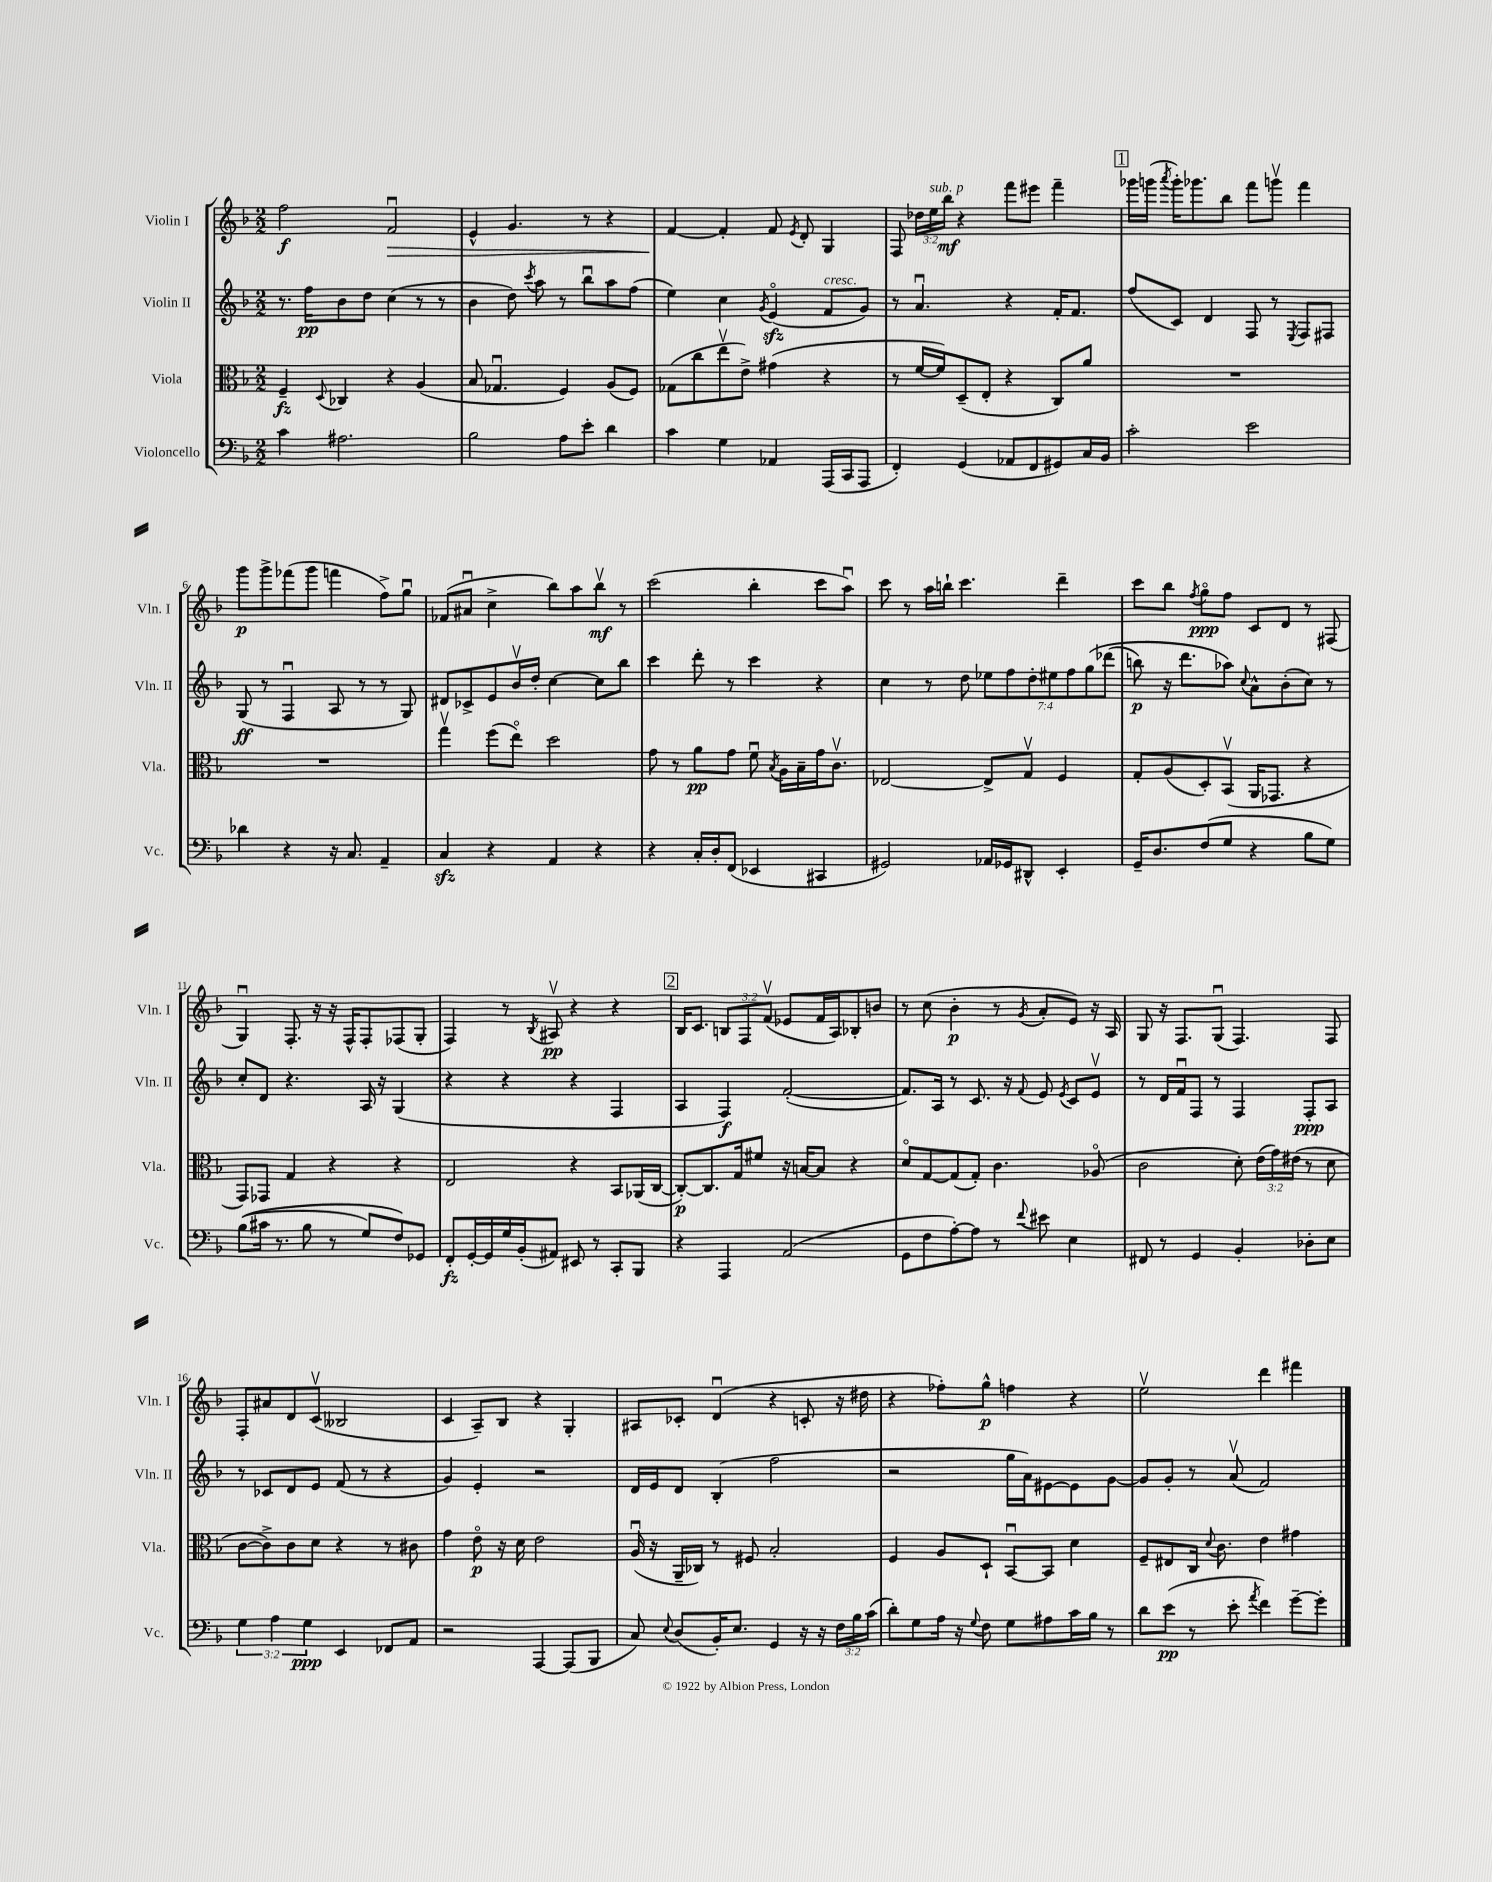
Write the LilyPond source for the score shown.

<<
\new StaffGroup <<
\new Staff = "s0" \with { instrumentName = "Violin I" shortInstrumentName = "Vln. I" } {
    \clef treble \key f \major \numericTimeSignature \time 2/2 \override Staff.TupletNumber.text = #tuplet-number::calc-fraction-text
    \autoBeamOff f''2\f f'2\downbow\> |
    e'4-^ g'4. r8 r4 |
    f'4~\! f'4-. f'8 \acciaccatura { e'8 } d'8-. g4 |
    f8 \tuplet 3/2 { des''16[ e''16^\markup { \italic "sub. p" } bes''16]\mf } r4 f'''8[ eis'''8] f'''4-- |
    \mark \markup { \box "1" } ges'''16[ g'''16]( \acciaccatura { a'''8 } g'''16[-.) ges'''8. bes''8] f'''8[ g'''8]\upbow f'''4 |
    g'''8[\p g'''8-> fes'''8( g'''8] f'''4 f''8[->) g''8]\downbow |
    fes'8[( ais'8]\downbow c''4-> bes''8[) a''8 bes''8]\upbow\mf r8 |
    c'''2( bes''4-. c'''8[ a''8]\downbow) |
    c'''8 r8 a''16[ b''16]-! c'''4. d'''4-- |
    c'''8[ bes''8] \acciaccatura { f''8 } g''8[\flageolet\ppp f''8] c'8[ d'8] r8 fis8( |
    g4\downbow) f8.-. r16 r16 f16[-^ f8-. fes8( g8]-. |
    f4) r8 \acciaccatura { bes8 } ais8\upbow\pp r4 r4 |
    \mark \markup { \box "2" } bes16[ c'8.] \tuplet 3/2 { b8[ f8 f'8]\upbow( } ees'8[ f'16 a16) bes8-. b'8] |
    r8 c''8( bes'4-.\p r8 \acciaccatura { g'8 } a'8[-. e'8]) r16 a16 |
    g8 r16 f8.[ g8]\downbow( f4.) f8 |
    f8[-. ais'8 d'8 c'8]\upbow( beses2 |
    c'4 a8[--) bes8] r4 g4-. |
    ais8[ ces'8]-. d'4\downbow( r4 c'8-. r16 dis''16 |
    r4 fes''8[-.) g''8]-^\p f''4 r4 |
    e''2\upbow d'''4 fis'''4 \bar "|." |
}
\new Staff = "s1" \with { instrumentName = "Violin II" shortInstrumentName = "Vln. II" } {
    \clef treble \key f \major \numericTimeSignature \time 2/2 \override Staff.TupletNumber.text = #tuplet-number::calc-fraction-text
    \autoBeamOff r8. f''16[\pp bes'8 d''8] c''4( r8 r8 |
    bes'4 d''8) \acciaccatura { c'''8 } a''8 r8 bes''8[\downbow a''8 f''8]( |
    e''4) c''4 \acciaccatura { g'8 } e'4\flageolet\sfz( f'8[^\markup { \italic "cresc." } g'8]) |
    r8 a'4.\downbow r4 f'16[-. f'8.] |
    \mark \markup { \box "1" } f''8[( c'8]) d'4 f8 r8 \acciaccatura { e8 } f8[ fis8] |
    g8\ff( r8 f4\downbow a8 r8 r8 g8) |
    dis'8[ ces'8-> e'8 bes'16\upbow d''16]-. c''4~ c''8[ bes''8] |
    c'''4 d'''8-. r8 c'''4 r4 |
    c''4 r8 d''8 \tuplet 7/4 { ees''8[ f''8 d''8-. eis''8 f''8 g''8\( des'''8]( } |
    b''8\p) r16 d'''8.[ aes''8]\) \appoggiatura { c''8 } a'8[-^ bes'8-.( c''8]) r8 |
    c''8[-. d'8] r4. a16 r16 g4( |
    r4 r4 r4 f4 |
    \mark \markup { \box "2" } a4 f4\f) f'2~-.( |
    f'8.[) a16] r8 c'8. r16 \appoggiatura { f'8 } e'8 \acciaccatura { e'8 } c'8[ e'8]\upbow |
    r8 d'16[ f'16\downbow f8] r8 f4 f8[-.\ppp a8] |
    r8 ces'8[ d'8 e'8] f'8( r8 r4 |
    g'4) e'4-. r2 |
    d'16[ e'16 d'8] bes4-.( f''2 |
    r2 g''16[ a'16) eis'8~ eis'8 g'8]~ |
    g'8[ g'8]-. r8 a'8\upbow( f'2) \bar "|." |
}
\new Staff = "s2" \with { instrumentName = "Viola" shortInstrumentName = "Vla." } {
    \clef alto \key f \major \numericTimeSignature \time 2/2 \override Staff.TupletNumber.text = #tuplet-number::calc-fraction-text
    \autoBeamOff f4--\fz \appoggiatura { d8 } ces4 r4 a4( |
    bes8 ges4.\downbow f4) a8[( f8]) |
    ges8[( c''8 e''8\upbow e'8]->) gis'4( r4 |
    r8 f'16[~ f'16) d8--( e8]-. r4 c8[) a'8] |
    \mark \markup { \box "1" } R1 |
    R1 |
    g''4\upbow f''8[( e''8]\flageolet) d''2 |
    g'8 r8 a'8[\pp g'8] f'8\downbow \acciaccatura { bes8 } a16[ bes16-- g'16 c'8.]\upbow |
    ees2~ ees8[-> g8]\upbow f4 |
    g8[-. a8( d8-.) bes,8]\upbow( a,16[ ges,8.] r4 |
    g,8[) ges,8] g4 r4 r4 |
    e2 r4 bes,8[ aes,16( c16]~ |
    \mark \markup { \box "2" } c8[~-.\p) c8. g16 fis'8] r16 b16[~ b8] r4 |
    d'8[\flageolet g8~ g8( g8]-.) c'4. aes8\flageolet( |
    c'2 d'8-.) \tuplet 3/2 { e'16[( g'16) eis'16]( } r8 d'8 |
    c'8[~ c'8->) c'8 d'8] r4 r8 cis'8 |
    g'4 e'8\flageolet\p r16 d'16 e'2 |
    a16\downbow( r16 a,16[-- ces16]) r8 fis8 bes2-. |
    f4 a8[ d8]-! bes,8[~\downbow bes,8] d'4 |
    f8[-- eis8 c16] \appoggiatura { d'8 } c'8. e'4 gis'4 \bar "|." |
}
\new Staff = "s3" \with { instrumentName = "Violoncello" shortInstrumentName = "Vc." } {
    \clef bass \key f \major \numericTimeSignature \time 2/2 \override Staff.TupletNumber.text = #tuplet-number::calc-fraction-text
    \autoBeamOff c'4 ais2. |
    bes2 a8[ e'8]-. d'4 |
    c'4 g4 aes,4 a,,16[( c,16 a,,8] |
    f,4-.) g,4( aes,8[ f,8 gis,8) c16 bes,16] |
    \mark \markup { \box "1" } c'2-. e'2 |
    des'4 r4 r16 c8. a,4-- |
    c4\sfz r4 a,4 r4 |
    r4 c16[-. d16-. f,8]( ees,4 cis,4 |
    gis,2) aes,16[ ges,16 dis,8]-^ e,4-. |
    g,16[-- d8. f8( g8] r4 bes8[ g8]) |
    bes8[(\( cis'16] r8. bes8 r8 g8[) f8\) ges,8] |
    f,8[-.\fz g,16~-. g,16 g16 bes,16-.( ais,8]) eis,8 r8 c,8[-. bes,,8] |
    \mark \markup { \box "2" } r4 a,,4 a,2( |
    g,8[ f8 a8~-.) a8] r8 \appoggiatura { f'8 } eis'8 e4 |
    fis,8 r8 g,4 bes,4-. des8[-. e8] |
    \tuplet 3/2 { g4 a4 g4\ppp } e,4 fes,8[ a,8] |
    r2 a,,4~ a,,8[( bes,,8] |
    c8) \appoggiatura { e8 } d8[( bes,16-.) e8.] g,4 r16 r16 \tuplet 3/2 { f16[ bes16 c'16]( } |
    d'8[-.) g8 a16] r16 \appoggiatura { g8 } f8 g8[ ais8 c'16 bes16] r8 |
    d'8[ e'8]\pp( r8 e'8-. \acciaccatura { a'8 } f'4) g'8[~-- g'8]-. \bar "|." |
}
>>
>>
